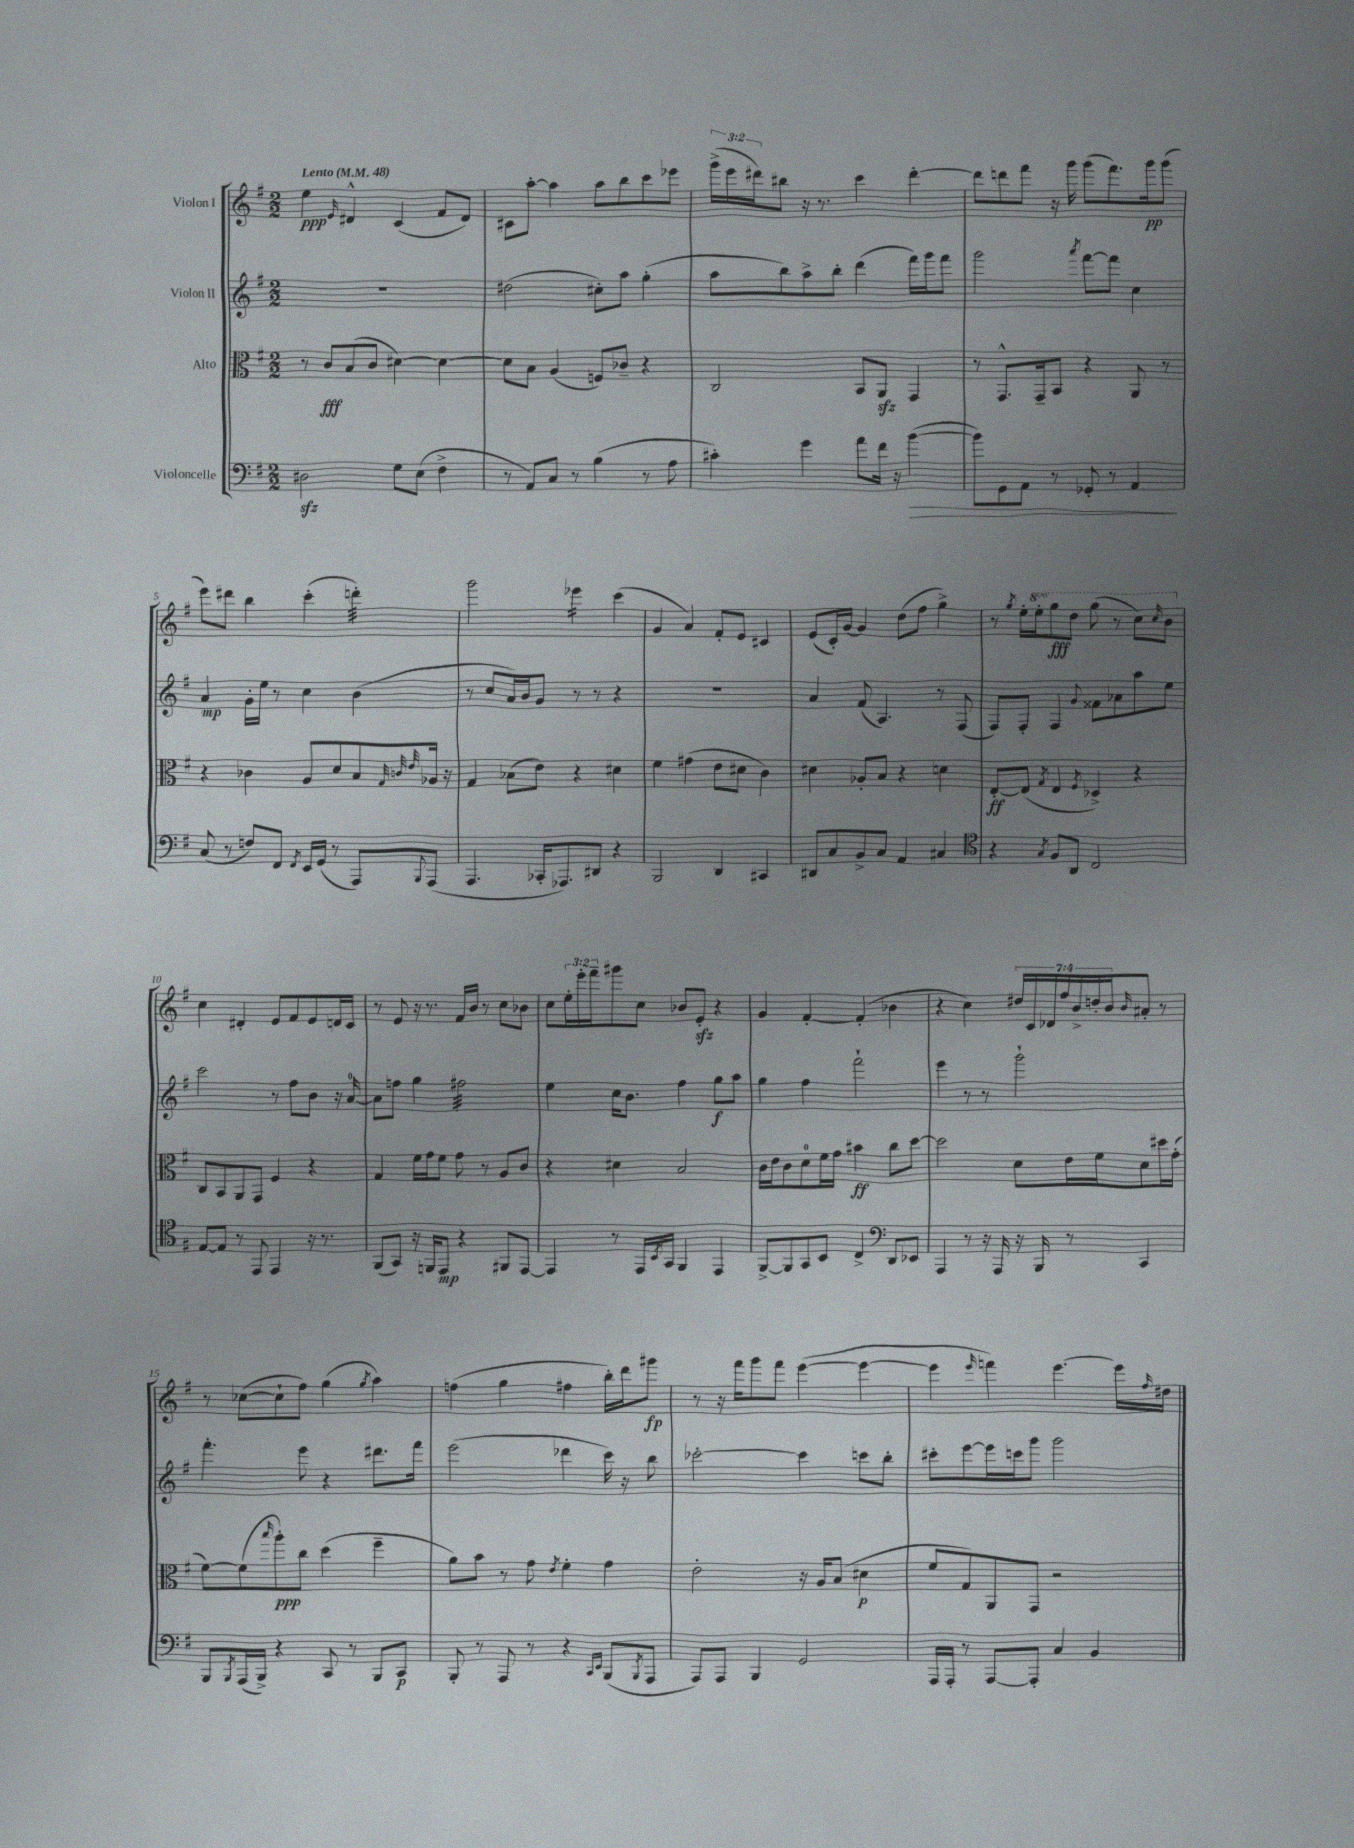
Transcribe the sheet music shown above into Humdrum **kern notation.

**kern	**kern	**kern	**kern
*staff4	*staff3	*staff2	*staff1
*clefF4	*clefC3	*clefG2	*clefG2
*k[f#]	*k[f#]	*k[f#]	*k[f#]
*M2/2	*M2/2	*M2/2	*M2/2
*MM48	*MM48	*MM48	*MM48
2D#	8r	1r	4ee
.	8c	.	.
.	.	.	16qqe
.	(8B	.	4d#^^
.	8c	.	.
8G	[4d#)	.	(4c
(8E	.	.	.
4F#^	4d#_	.	8f#
.	.	.	8d#)
=	=	=	=
8r	8d#]	(2dd#	8c#
8AA)	8B	.	[8aa'
8C	(4A	.	4aa]
8r	.	.	.
(4B	8F)	8cc#')	8aa
.	8c-~	8aa	8bb
8r	4r	(4gg'	8ccc
8A	.	.	8eee-
=	=	=	=
4c#')	2C	8aa	(24ggg^
.	.	.	24eee
.	.	.	24ddd#)
.	.	8bb)	8bb#
4g	.	8aa^	16r
.	.	.	8.r
.	.	8bb'	.
8a	8BB	(4ddd	4ccc
16f#	8AA	.	.
16r	.	.	.
([4b	4GG	16fff#)	[4ddd#'
.	.	16ggg	.
.	.	8fff#	.
=	=	=	=
8b])	8r	2ggg	8ddd#]
8GG	8.GG^^	.	8ddd
8AA	.	.	8fff#
.	16GG~	.	.
8r	8BB	.	16r
.	.	.	16ggg
.	.	8qaaa	.
8GG-'	4r	[8fff#	(8ggg
8r	.	8fff#]	8.fff#)
4AA	8AA	4cc	.
.	.	.	16ggg
.	8r	.	(8ggg
=	=	=	=
(8C	4r	4a	8eee)
8r	.	.	8ddd#
8F)	4c-	16g'	4bb
.	.	16ee	.
8FF#	.	8r	.
8qFF#	.	.	.
16EE	8A	4cc	(4ccc'
(16GG	.	.	.
8r	8d	.	.
8AAA)	8B	(4b	4ddd')
.	32qqG	.	.
.	32qqc	.	.
8qqBBB	32qqe	.	.
(8AAA	16A-	.	.
.	16r	.	.
=	=	=	=
4.AAA	4G	8r	2ggg
.	.	8cc	.
.	(8B-	16a)	.
.	.	16b	.
16CC-'	8e)	8g	.
8.AAA-)	.	.	.
.	4r	8r	4eee-
8DD#	.	8r	.
4r	4d#	4r	(4ccc
=	=	=	=
2BBB	4f#	1r	4g
.	(4g#	.	4a)
4DD	8e	.	8f#'
.	8d#	.	8e
4CC#	4c)	.	4c#
=	=	=	=
8DD#	4d#	4a	(8e
8C	.	.	16c')
.	.	.	[16g
8BB^	8A-'	(8f#	4g]
8C	8B	4.A)	.
4AA	4r	.	(8dd
.	.	.	8ff#
4C#	4d	8r	4gg^)
.	.	(8F#	.
=	=	=	=
*clefC4	*	*	*
4r	[8E'	8F#)	8r
.	.	.	8qgg
.	(8E]	8F#'	16ee'
.	.	.	16eee'
8qG	8qG	.	.
8F#	4E	4F#	8ggg
8AA	.	.	8ddd
.	8qF#	8qqg	.
2C	4D-^)	8f##	(8ggg
.	.	8a-	8r
.	4r	8aa	8ccc)
.	.	.	16qqccc
.	.	8ee	8bb
=	=	=	=
[8E	8C	2ccc	4cc
8E]	8BB	.	.
8r	8AA	.	4d#'
8EE	8GG	.	.
4EE	4F#	8r	8e
.	.	8ff#	8f#
16r	4r	8b	8e
8.r	.	.	.
.	.	16r	16d
.	.	[16a	16c
=	=	=	=
(8FF#	4G	8a]	8r
8GG)	.	8ff	8e
16r	16f#	4gg	16r
16FF	16g	.	8.r
8EE	8f#	.	.
4r	8g	2ff#	16f#
.	.	.	16b
.	8r	.	8r
8FF#	8A	.	8cc
[8EE	8c	.	8b-
=	=	=	=
4EE]	4r	4ee	8cc
.	.	.	24ee'
.	.	.	24eee'
.	.	.	24fff#~
8r	4d#	16cc	8ggg#
.	.	8.b	.
16EE	.	.	8cc
8qBB	.	.	.
16GG	.	.	.
4FF#	2B	4ff#	8b-
.	.	.	8e'
4EE	.	8gg	4r
.	.	8aa	.
=	=	=	=
[8FF#^	16c	4gg	4g
.	16e	.	.
8FF#]	8c	.	.
8GG	8d	4ff#	[4f#'
8BB	16f#	.	.
.	16g	.	.
4C^	4b#	2fff#`	(4f#']
*clefF4	*	*	*
8DD	8cc	.	4b-
8EE-	[8dd	.	.
=	=	=	=
4AAA	2dd]	4eee	4r
8r	.	8r	4cc)
16r	.	8r	.
16AAA	.	.	.
16r	8d	2ggg`	28dd#
.	.	.	28c
16BBB	.	.	.
.	.	.	28d-
.	.	.	28ff#
8r	16e	.	.
.	.	.	28b^
.	.	.	28dd'
.	16f#	.	.
.	.	.	28b
.	.	.	16qqb
4CC	8d	.	8a#'
.	16dd#	.	8r
.	(16g'	.	.
=	=	=	=
8BBB	[8f#)	4.fff#'	8r
8qBBB	.	.	.
(16AAA	(8f#]	.	([8cc-
16BBB^)	.	.	.
.	16qqbb	.	.
4r	8aa')	.	8cc-`]
.	8cc	8eee	8ff#)
8CC	(4dd	4r	(4gg
8r	.	.	.
.	.	.	8qgg
8BBB	4ff#~	8.ddd#	4aa)
8CC	.	.	.
.	.	16fff#	.
=	=	=	=
8BBB'	8a)	(2eee	(4ff
8r	8b	.	.
8AAA	8r	.	4gg
8r	8g	.	.
.	8qe	.	.
4r	4f#'	4ddd-	4ff#
16qqCC	.	.	.
16qqEE	.	.	.
(8BBB	4g	16ccc)	16bb')
.	.	16r	16ddd
8qBBB	.	.	.
8AAA	.	8bb	8ggg#
=	=	=	=
8AAA)	2e'	[2ccc-'	8r
8AAA	.	.	16r
.	.	.	16fff#
4BBB	.	.	8ggg
.	.	.	8fff#
2GG	16r	4ccc-]	([4eee
.	16A	.	.
.	(8B	.	.
.	4d#	8ccc	4eee_
.	.	8bb'	.
=	=	=	=
16AAA	8f#	8ccc#'	4eee]
16AAA'	.	.	.
8r	8G)	[8eee	.
.	.	.	16qqeee
[8AAA	8AA	16eee]	4fff)
.	.	16ccc	.
8AAA']	8GG	8ggg	.
4C	2r	2ggg	[4.eee
4BB	.	.	.
.	.	.	16eee]
.	.	.	16qqff#
.	.	.	16dd#
==	==	==	==
*-	*-	*-	*-
